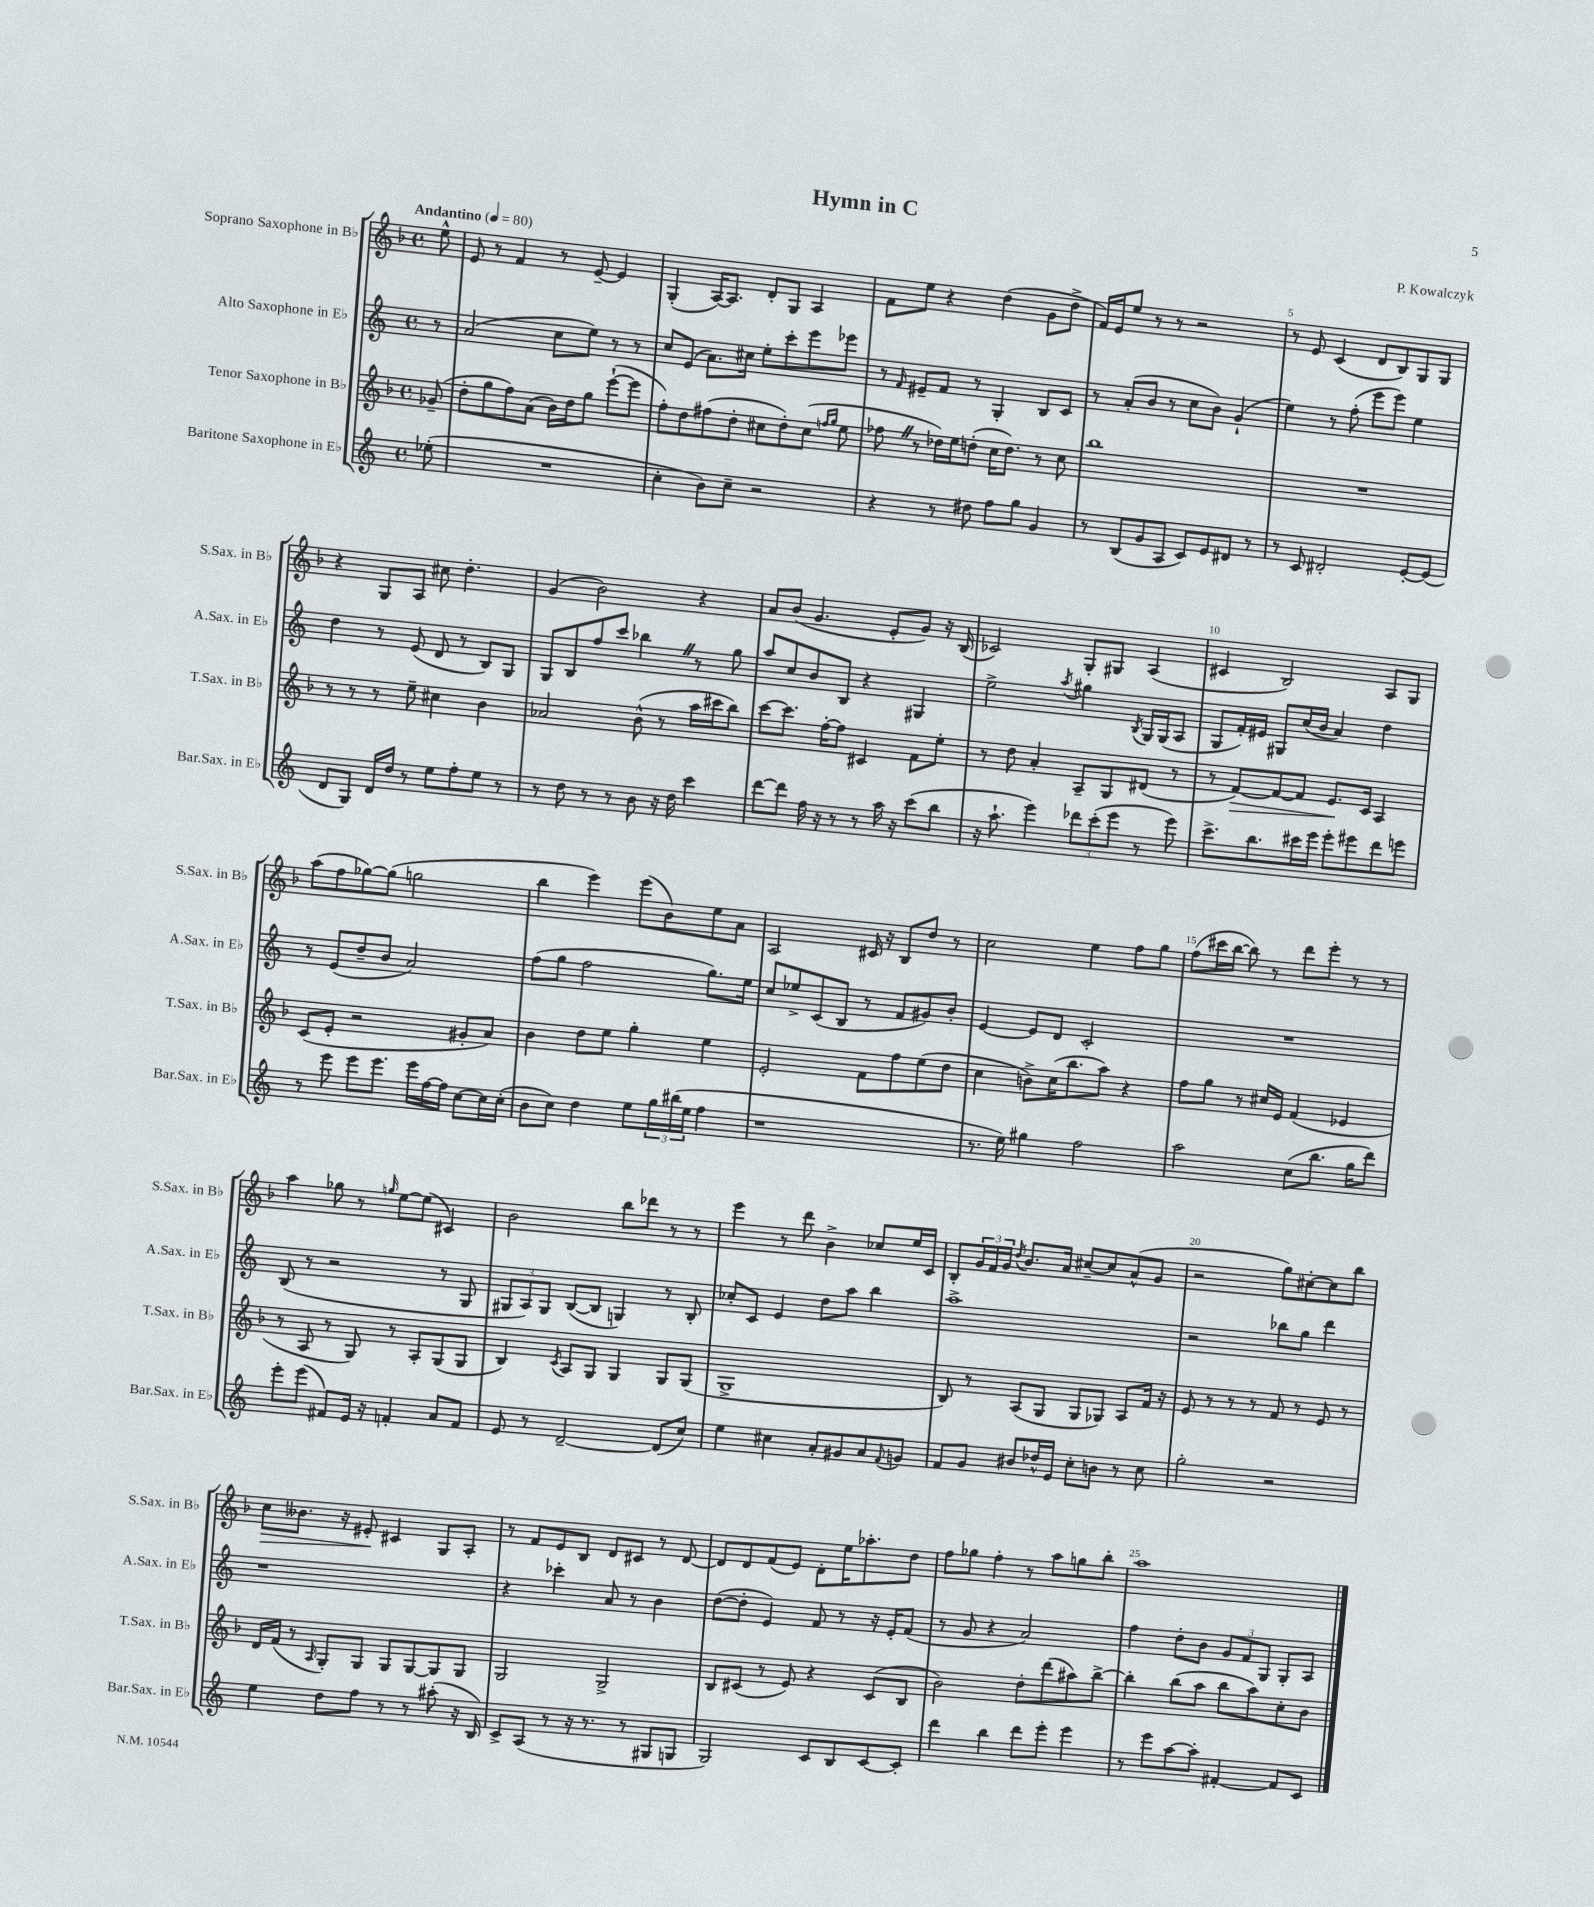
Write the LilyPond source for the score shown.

\header { title = "Hymn in C" composer = "P. Kowalczyk" }
<<
\new StaffGroup <<
\new Staff = "s0" \with { instrumentName = "Soprano Saxophone in Bb" shortInstrumentName = "S.Sax. in Bb" } {
    \clef treble \key f \major \defaultTimeSignature \time 4/4 \partial 8 \tempo "Andantino" 4 = 80
    e''8-^ |
    e'8 r8 f'4 r8 e'8~-- e'4 |
    g4-.( a16~) a8. d'8-. g8 a4 |
    f'8 e''8 r4 d''4( g'8 d''8-> |
    f'16) e'16 e''8 r8 r8 r2 |
    r8 e'8 c'4( d'8 bes8) g8 g8 |
    r4 g8 a8 cis''8 d''4.-. |
    g'4( bes'2) r4 |
    a'8 bes'8( g'4. e'8-. g'8) r16 bes16( |
    ces'2) g8-. gis8 a4( |
    cis'4 bes2) a8 g8 |
    a''8( f''8 ges''8~) ges''8( g''2 |
    bes''4 e'''4) e'''8( bes'8) e''8 a'8 |
    a2 cis'16 r16 bes8 d''8 r8 |
    c''2 e''4 f''8 g''8 |
    f''8( cis'''16 bes''16~ bes''8) r8 d'''8 e'''8-. r8 r8 |
    a''4 ges''8 r8 \grace { g''16 } e''8~ e''8( cis'4) |
    bes'2 bes''8 des'''8 r8 r8 |
    e'''4 r8 d'''8 bes'4-> ces''8 e''16 c'16 |
    bes8-. \tuplet 3/2 { g'16 f'16 g'16 } \acciaccatura { d''8 } bes'8. a'16 cis''8~-- cis''8 a'8-^( g'8 |
    r2 g''8) cis''8~-. cis''8 bes''8 |
    c''8\> beses'8. r16 eis'8-.\! cis'4 g8 a8-. |
    r8 f'8 e'8 bes8 d'8 cis'8 r8 d'8~ |
    d'8 d'8 f'8( e'8) d'8-. e''16 aes''8.-. d''8 |
    f''8 ges''8 f''4-. r8 a''8 g''8 bes''8-. |
    a''1 \bar "|." |
}
\new Staff = "s1" \with { instrumentName = "Alto Saxophone in Eb" shortInstrumentName = "A.Sax. in Eb" } {
    \clef treble \key c \major \defaultTimeSignature \time 4/4 \partial 8
    r8 |
    a'2( c''8 e''8) r8 r8 |
    c''8 e'8( a'8.) cis''16 e''8-. c'''8-. e'''8 ees'''8 |
    r8 \grace { f'16 } eis'8-- f'8 r8 g4-. b8 c'8 |
    r8 a'8-.( b'8 r8 c''8 b'8) g'4-!( |
    e''4) r8 f''8-.( e'''8 e'''8) e''4 |
    d''4 r8 e'8( d'8 r8 b8) g8 |
    g8 b8 f''8 c'''8 bes''4 \once \override BreathingSign.text = \markup { \musicglyph "scripts.caesura.straight" } \breathe r8 g''8 |
    a''8 c''8 b'8 b8 r4 gis4 |
    e''2-> \acciaccatura { a''8 } gis''4 \acciaccatura { b8 } g16 g16( a8 |
    g8 f'16-.) eis'16 gis8 c''16( b'16 a'4) d''4 |
    r8 e'8( d''8-- b'8 a'2) |
    f''8( g''8 f''2 g''8.) e''16 |
    c''8 ees''8-> c'8( b8 r8 f'8 gis'8) b'8-. |
    e'4~ e'8 d'8 c'2-. |
    R1 |
    b8( r8 r2 r8 g8 |
    \tuplet 3/2 { gis8 a8) gis8 } b8~( b8 g4) r8 b8-. |
    ces''8-. c'8 e'4 d''8 a''8 b''4 |
    a''1-> |
    r2 bes''8 g''8 d'''4 |
    r1 |
    r4 ces'''4-. a'8 r8 b'4 |
    d''8~( d''8-. e'4) f'8 r8 r16 e'16-. f'8( |
    r8 g'8 r4 a'2) |
    f''4 d''8-. b'8 \tuplet 3/2 { g'8 f'8 g8 } g8-. a8 \bar "|." |
}
\new Staff = "s2" \with { instrumentName = "Tenor Saxophone in Bb" shortInstrumentName = "T.Sax. in Bb" } {
    \clef treble \key f \major \defaultTimeSignature \time 4/4 \partial 8
    ges'8--( |
    d''8-. g''8 f''8) a'8( bes'16) d''16 g''8 e'''8~-!( e'''8 |
    f''8-.) d''8 fis''8( d''8-. cis''8 d''8-.) cis''8( \grace { f''16 g''16 } e''8 |
    fes''8 \once \override BreathingSign.text = \markup { \musicglyph "scripts.caesura.straight" } \breathe r8 des''16) e''16 d''8-.( c''16 d''8.) r8 c''8 |
    bes''1 |
    R1 |
    r8 r8 r8 e''8-- cis''4 bes'4 |
    aes'2 bes'8-^( r8 a''16 cis'''16 bes''8) |
    c'''8~ c'''8. f''16~-. f''8 cis'4 f'8 e''8-. |
    r8 d''8 a'4-. a8-- g8 dis'8( r8 |
    r8 f'8~\>) f'8~ f'8 e'8.\! c'16 a4 |
    c'8( e'8-. r2 gis'8-. a'8) |
    bes'4 d''8 e''8 g''4-. e''4 |
    e'2-. f'8 f''8 e''8( d''8 |
    c''4 b'8->) c''16( bes''8. a''8) r4 |
    f''8 g''8 r8 cis''16 e'16 f'4( ees'4 |
    r8 a8 r8 g8) r8 a8-. g8( g8 |
    bes4) \acciaccatura { c'8 } a8 g8 g4 g8 g8( |
    g1-> |
    bes8) r8 a8( g8 g8 ges8) a8 f'16 r16 |
    e'8 r8 r8 r8 f'8 r8 e'8 r8 |
    d'16 f'16( r8 \grace { a16 } g8-.) g8 g8 g8~ g8 g8 |
    g2 g2-> |
    bes8 cis'8( r8 e'8) r4 cis'8( bes8 |
    bes'2) d''8-. d'''8( ais''8) bes''8~-> |
    bes''4-. bes''8( a''8 bes''8 a''8) c''8-. bes'8 \bar "|." |
}
\new Staff = "s3" \with { instrumentName = "Baritone Saxophone in Eb" shortInstrumentName = "Bar.Sax. in Eb" } {
    \clef treble \key c \major \defaultTimeSignature \time 4/4 \partial 8
    ees''8-.( |
    R1 |
    c''4-. b'8) c''8-- r2 |
    r4 r8 dis''8 f''8 g''8 g'4 |
    r8 b8( g'8 a8 c'8) e'8 dis'8 r8 |
    r8 c'8 dis'2-. e'8~-. e'8( |
    d'8 g8) d'16 d''16 r8 e''8 f''8-. e''8 r8 |
    r8 d''8 r8 r8 b'8 r16 d''16 c'''4 |
    d'''8~ d'''8 f''16 r16 r8 r8 a''16 r16 c'''8( b''8 |
    r16 a''8.-! e'''4) \tuplet 3/2 { des'''8 c'''8-.( e'''8 } r8 e'''8) |
    c'''8.-> b''8. cis'''16 e'''16 e'''8-. eis'''8 d'''8 e'''8 |
    r8 e'''8 e'''8 e'''8. e'''16 f''16~ f''16 c''8~ c''16 c''16-.( |
    b'8 c''8) d''4 e''8 \tuplet 3/2 { g''16 bis''16( e''16 } f''4 |
    r1 |
    r8. e''16) gis''4 f''2 |
    a''2 c''8( b''8. g''16 d'''8) |
    e'''8-. e'''8( fis'8) e'16 r16 f'4-. a'8 f'8 |
    e'8 r8 d'2~-- d'8( c''8) |
    e''4 cis''4 a'8-. gis'8 a'8 \appoggiatura { f'8 } g'8 |
    f'8 g'8 bis'8 des''16-^ e'16 c''8-. b'8 r8 c''8 |
    g''2-. r2 |
    e''4 d''8 f''8 r8 r8 ais''8-.( r16 b16) |
    c'8-> a8( r8 r16 r8. r8 gis8 g8 |
    g2) c'8 b8 c'8~ c'8-. |
    d'''4 b''4 d'''8 e'''8-. e'''4 |
    r8 e'''8 a''8~ a''8-. fis'4~-. fis'8 c'8 \bar "|." |
}
>>
>>
\layout { \context { \Score \override BarNumber.break-visibility = ##(#f #t #t) barNumberVisibility = #(every-nth-bar-number-visible 5) } }
